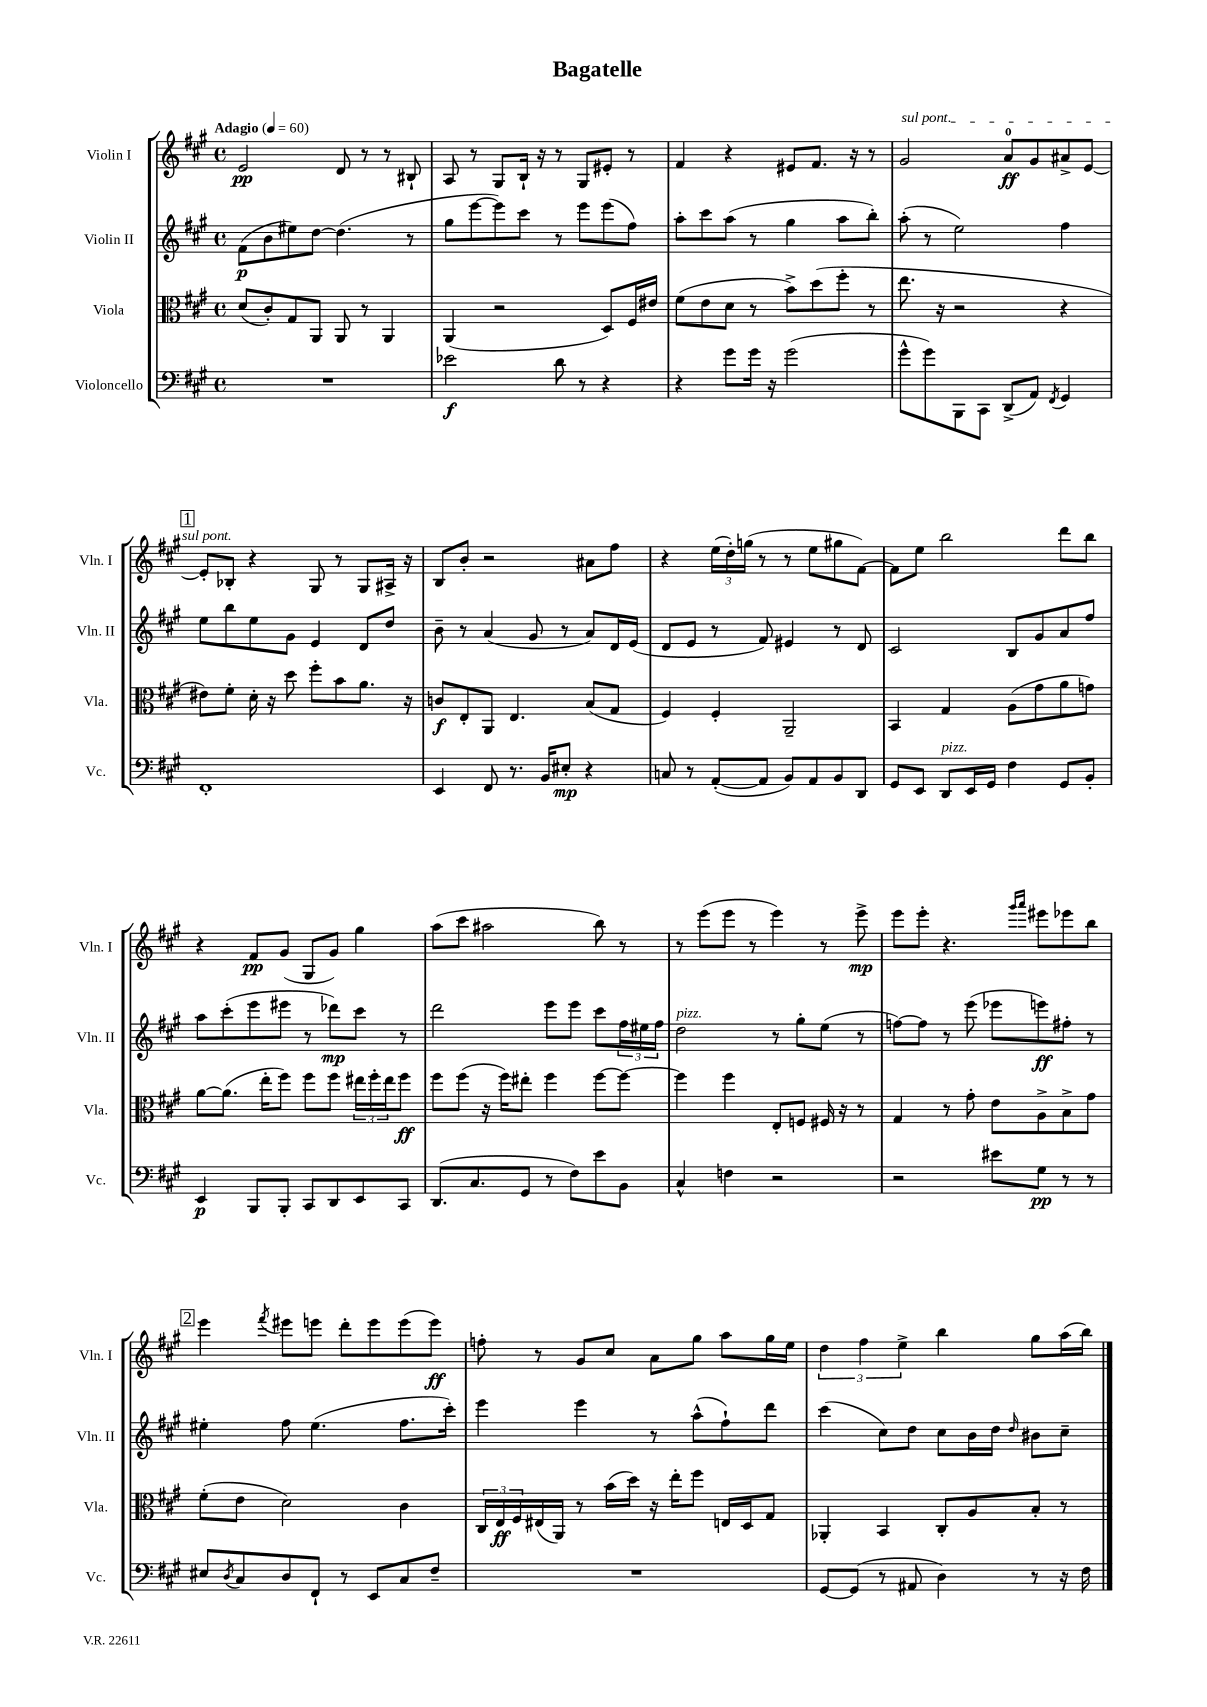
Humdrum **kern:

**kern	**kern	**kern	**kern
*staff4	*staff3	*staff2	*staff1
*clefF4	*clefC3	*clefG2	*clefG2
*k[f#c#g#]	*k[f#c#g#]	*k[f#c#g#]	*k[f#c#g#]
*M4/4	*M4/4	*M4/4	*M4/4
*met(c)	*met(c)	*met(c)	*met(c)
*MM60	*MM60	*MM60	*MM60
1r	(8d	(8f#	2e
.	8c#')	8b	.
.	8G#	8ee#)	.
.	8AA	[8dd	.
.	8AA	(4.dd]	8d
.	8r	.	8r
.	4AA	.	8r
.	.	8r	8B#`
=	=	=	=
2e-	(4AA	8gg#	8A
.	.	[8eee	8r
.	2r	8eee])	8G#
.	.	8ccc#	16B`
.	.	.	16r
8d	.	8r	8r
8r	.	8eee	8G#
4r	8D)	(8eee	8e#'
.	16F#	8ff#)	8r
.	16e#	.	.
=	=	=	=
4r	(8f#	8aa'	4f#
.	8e	8ccc#	.
8g#	8d	(8aa	4r
16g#	8r	8r	.
16r	.	.	.
(2g#	8b^)	4gg#	8e#
.	(8dd	.	8.f#
.	8ff#'	8aa	.
.	.	.	16r
.	8r	8bb')	8r
=	=	=	=
8g#^^	8.ee	(8aa'	2g#
8g#)	.	8r	.
.	16r	.	.
8BBB	2r	2ee)	.
8CC#	.	.	.
(8DD^	.	.	8a
8AA)	.	.	8g#
8qFF#	.	.	.
4GG#	4r	4ff#	8a#^
.	.	.	[8e
=	=	=	=
1FF#'	8e#)	8ee	8e']
.	8f#'	8bb	8B-'
.	16d'	8ee	4r
.	16r	.	.
.	8dd	8g#	.
.	8ff#'	4e	8G#
.	8b	.	8r
.	8.a	8d	8G#
.	.	8dd	16A#^
.	16r	.	16r
=	=	=	=
4EE	8c	8b~	8B
.	8E'	8r	8b'
8FF#	8AA	(4a	2r
8.r	4.E	.	.
.	.	8g#	.
16BB	.	.	.
8E#'	.	8r	.
4r	(8B	8a)	8a#
.	8G#	16d	8ff#
.	.	(16e	.
=	=	=	=
8C	4F#)	8d	4r
8r	.	8e	.
([8AA'	4F#'	8r	(24ee
.	.	.	24dd')
.	.	.	(24gg
8AA]	.	8f#)	8r
8BB)	2AA~	4e#	8r
8AA	.	.	8ee
8BB	.	8r	8gg#
8DD	.	8d	[8f#)
=	=	=	=
8GG#	4BB	2c#	8f#]
8EE	.	.	8ee
8DD	4G#	.	2bb
16EE	.	.	.
16GG#	.	.	.
4F#	(8A	8B	.
.	8g#	8g#	.
8GG#	8a	8a	8ddd
8BB'	8g)	8ff#	8bb
=	=	=	=
4EE	[8a	8aa	4r
.	(8.a]	(8ccc#'	.
8BBB	.	8eee	8f#
.	16ee'	.	.
8BBB'	8ff#)	8eee#	(8g#
8CC#	8ff#	8r	8G#
8DD	8ff#	8ddd-)	8g#)
8EE	24ee#	8ccc#	4gg#
.	24ff#'	.	.
.	24ee#	.	.
8CC#	8ff#	8r	.
=	=	=	=
(8.DD	8ff#	2ddd	(8aa
.	(8ff#	.	8ccc#
8.C#	.	.	.
.	16r	.	2aa#
.	16ff#)	.	.
8GG#	8ee#'	.	.
8r	4ff#	8eee	.
8F#)	.	8eee	.
8e	[8ff#	8ccc#	8bb)
8BB	8ff#_	24ff#	8r
.	.	24ee#	.
.	.	24ff#	.
=	=	=	=
4C#^^	4ff#]	2dd	8r
.	.	.	(8eee
4F	4ff#	.	8eee
.	.	.	8r
2r	8E'	8r	4eee)
.	8F	8gg#'	.
.	16F#	(8ee	8r
.	16r	.	.
.	8r	8r	8eee^
=	=	=	=
2r	4G#	[8ff)	8eee
.	.	8ff]	8eee'
.	8r	8r	4.r
.	8g#'	(8eee	.
8e#	8e	8eee-	.
.	.	.	16qqggg#
.	.	.	16qqaaa
8G#	8A^	8eee)	8eee#
8r	8B^	8ff#'	8eee-
8r	8g#	8r	8bb
=	=	=	=
8E#	(8f#'	4ee#'	4eee
8qD	.	.	.
8C#	8e	.	.
.	.	.	8qfff#
8D	2d)	8ff#	8eee#
8FF#`	.	(4.ee#	8eee
8r	.	.	8ddd'
8EE	.	.	8eee
8C#	4c#	8.ff#	(8eee
8F#~	.	.	8eee)
.	.	16ccc#')	.
=	=	=	=
1r	24C#	4eee	8ff'
.	24E	.	.
.	24F#	.	.
.	(16E#	.	8r
.	16AA)	.	.
.	8r	4eee	8g#
.	(16b	.	8cc#
.	16dd)	.	.
.	16r	8r	8a
.	16ee'	.	.
.	8ff#	(8aa^^	8gg#
.	16E	8ff#`)	8aa
.	16D	.	.
.	8G#	8ddd	16gg#
.	.	.	16ee
=	=	=	=
[8GG#	4AA-'	(4ccc#	6dd
(8GG#]	.	.	.
.	.	.	6ff#
8r	4BB	8cc#)	.
.	.	.	6ee^
8AA#	.	8dd	.
4D)	8C#'	8cc#	4bb
.	8A	16b	.
.	.	16dd	.
.	.	16qqdd	.
8r	8B'	8b#	8gg#
16r	8r	8cc#~	(16aa
16F#	.	.	16bb)
==	==	==	==
*-	*-	*-	*-
